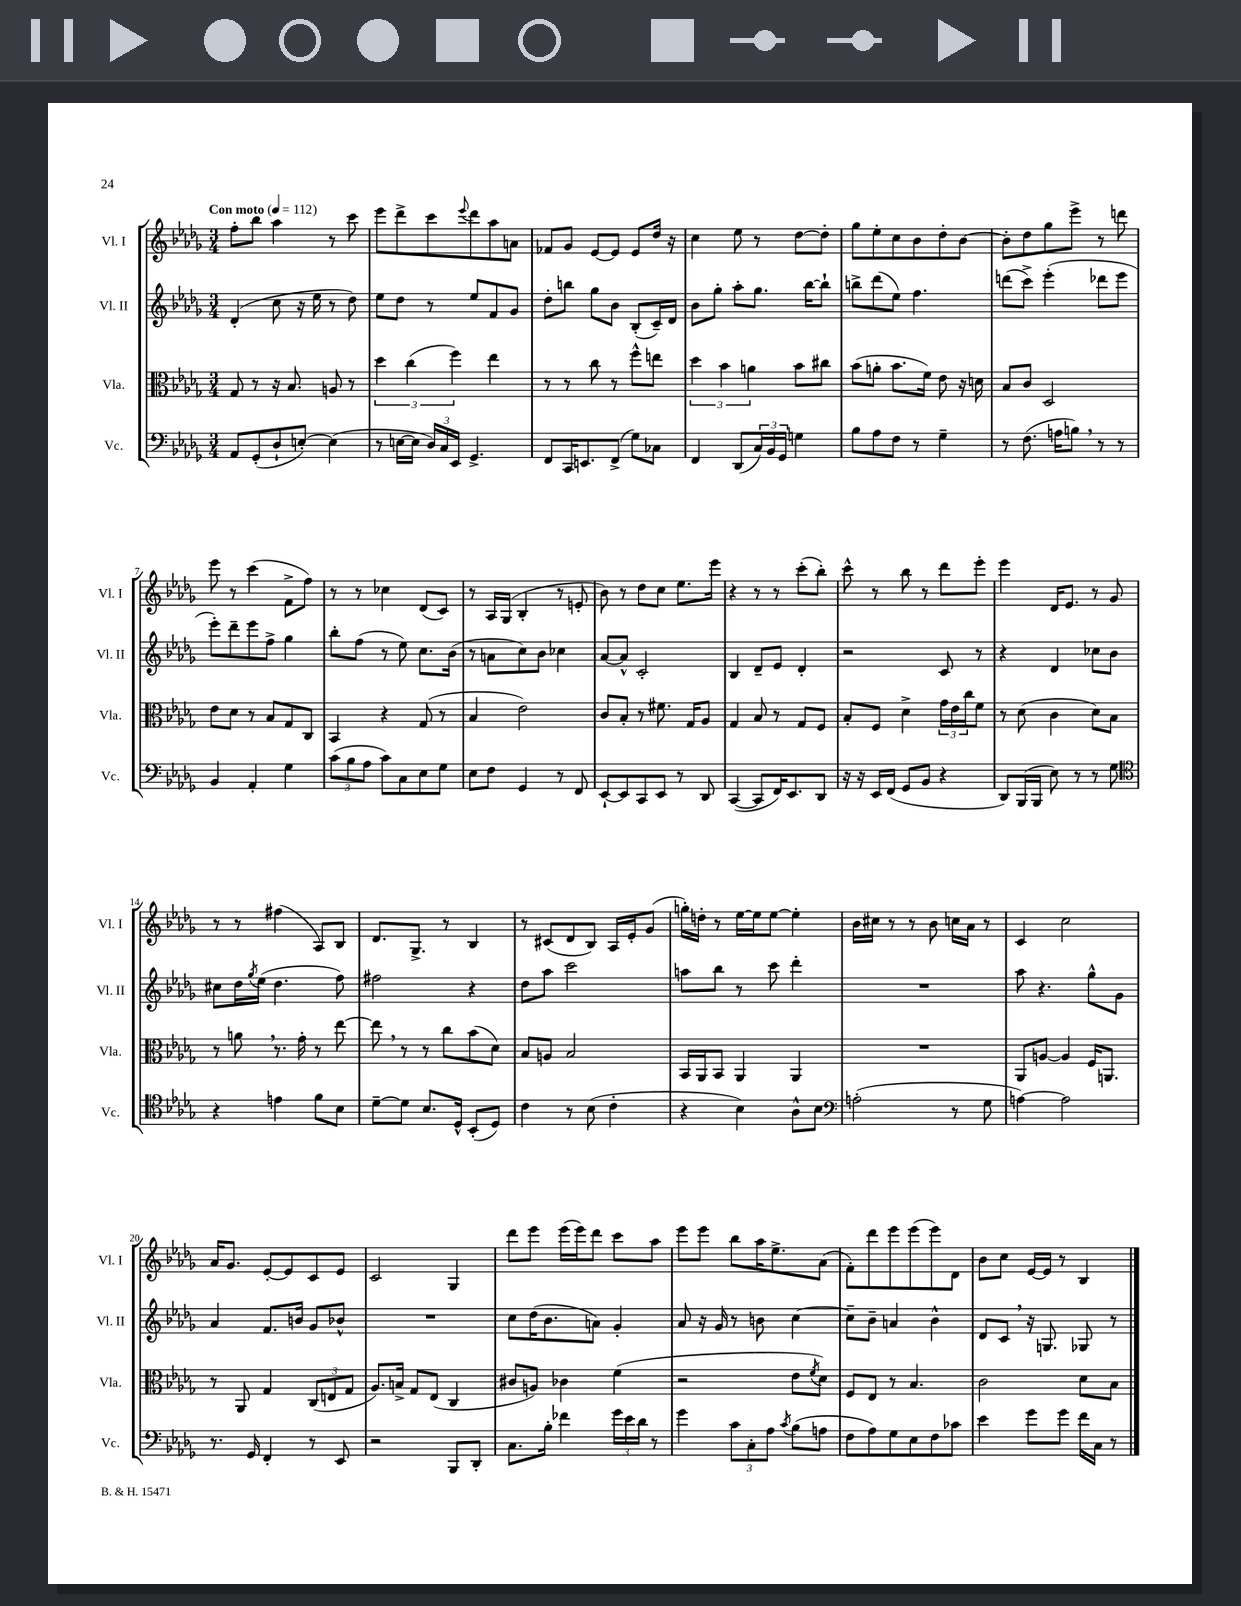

**kern	**kern	**kern	**kern
*staff4	*staff3	*staff2	*staff1
*clefF4	*clefC3	*clefG2	*clefG2
*k[b-e-a-d-g-]	*k[b-e-a-d-g-]	*k[b-e-a-d-g-]	*k[b-e-a-d-g-]
*M3/4	*M3/4	*M3/4	*M3/4
*MM112	*MM112	*MM112	*MM112
8AA-	8G-	(4d-'	8ff'
(8GG-'	8r	.	8bb-
8D-`	16r	8cc	4aa-
.	8.B-	.	.
[8E')	.	16r	.
.	.	16ee-	.
(4E]	8A	8r	8r
.	8r	8dd-)	8ccc
=	=	=	=
8r	6dd-	8ee-	8eee-
[16E	.	8dd-	8ddd-^
.	(6cc	.	.
16E]	.	.	.
24D-)	.	8r	8ccc
24C	.	.	.
24EE-	6ff)	.	.
.	.	.	8qqeee-
4.GG-^	.	8ee-	8ddd-
.	4ee-	8f	8aa-
.	.	8g-	8a
=	=	=	=
8FF	8r	8dd-'	8f-
16CC	8r	8bb	8g-
8.EE	.	.	.
.	8cc	8gg-	[8e-
(8FF^	8r	8b-	8e-]
8G-)	8ff^^	(8B-'	8e-
8C-	8ee	16c~)	16dd-
.	.	16d-	16r
=	=	=	=
4FF	6dd-	8b-	4cc
.	.	8gg-'	.
.	6b-	.	.
(8DD-	.	8aa-'	8ee-
.	6a	.	.
24C)	.	8.gg-	8r
24BB-	.	.	.
24GG-	.	.	.
4G	8b-	.	[8dd-
.	.	[16bb-	.
.	8cc#	8bb-`]	8dd-']
=	=	=	=
8B-	(8b-	8bb^	8gg-
8A-	8a'	(8ddd-	8ee-'
8F	8.b-	8ee-)	8cc
8r	.	4.ff	8b-
.	16f)	.	.
4G-~	8e-	.	8dd-'
.	16r	.	[8b-
.	16d	.	.
=	=	=	=
8r	8B-	(8ddd	8b-']
(8.F	8c	8ccc^)	8dd-
.	2D-	(4eee-'	8gg-
16A	.	.	.
8B)	.	.	8eee-^
8r	.	8ddd-	8r
8r	.	8eee-	8ddd
=	=	=	=
4BB-	8e-	8eee-')	8eee-
.	8d-	8ddd-~	8r
4AA-'	8r	8eee-	(4ccc
.	8B-	8ff^	.
4G-	8G-	4gg-	8f^
.	8C	.	8ff)
=	=	=	=
(12c	4BB-	8bb-'	8r
12B-	.	.	.
.	.	(8ff	8r
12A-	.	.	.
8c)	4r	8r	4cc-
8C	.	8ee-)	.
8E-	(8G-	8.cc	(8d-
8G-	8r	.	8c)
.	.	(16b-	.
=	=	=	=
8E-	4B-	8r	8r
8F	.	8a	16A-
.	.	.	(16G-
4GG-	2e-)	8cc)	4B-'
.	.	8b-	.
8r	.	4cc-	8r
8FF	.	.	8e'
=	=	=	=
[8EE-`	8c	[8a-	8b-)
8EE-]	8B-'	8a-^^]	8r
8CC	8r	2c'	8dd-
8EE-	8.f#	.	8cc
8r	.	.	8.ee-
.	16G-	.	.
8DD-	8A-	.	.
.	.	.	16eee-
=	=	=	=
([4CC	4G-	4B-	4r
8CC]	8B-	8d-~	8r
16FF)	8r	8e-	8r
8.EE-	.	.	.
.	8G-	4d-'	(8ccc'
8DD-	8F	.	8bb-')
=	=	=	=
16r	8B-'	2r	8ccc^^
16r	.	.	.
16EE-	8F	.	8r
(16FF	.	.	.
8GG-	4d-^	.	8bb-
8BB-	.	.	8r
4r	24g-	8c	8ddd-
.	24e-	.	.
.	24cc	.	.
.	8f	8r	8eee-'
=	=	=	=
8DD-)	8r	4r	4eee-
(16BBB-	(8d-	.	.
16BBB-	.	.	.
8E-)	4c	4d-	16d-
.	.	.	8.e-
8r	.	.	.
8r	8d-)	8cc-	8r
8G-	8B-	8b-	8g-
=	=	=	=
*clefC4	*	*	*
4r	8r	8cc#	8r
.	8a	16dd-	8r
.	.	8qgg-	.
.	.	(16ee-	.
4e	8.r	4.dd-	(4ff#
.	16g-'	.	.
8f	8r	.	8A-)
8B-	[8ee-	8ff)	8B-
=	=	=	=
[8d-~	8ee-]	2ff#	8.d-
8d-]	8r	.	.
.	.	.	8.G-^
8.B-	8r	.	.
.	8cc	.	8r
16D-^^	.	.	.
(8BB-'	(8b-	4r	4B-
8D-)	8d-)	.	.
=	=	=	=
4c	8B-	8dd-	8r
.	8A	8aa-	(8c#
8r	2B-	2ccc	8d-
(8B-	.	.	8B-)
4c'	.	.	16A-
.	.	.	16e-'
.	.	.	(8g-
=	=	=	=
4r	16BB-	8aa	16gg')
.	16AA-	.	16dd'
.	8BB-	8bb-	8r
4B-)	4AA-	8r	[16ee-
.	.	.	16ee-]
.	.	8ccc	[8ee-
8A-^^	4AA-	4ddd-'	4ee-']
8B-	.	.	.
=	=	=	=
*clefF4	*	*	*
(2A'	2.r	2.r	16b-
.	.	.	16cc#
.	.	.	8r
.	.	.	8r
.	.	.	8b-
8r	.	.	16cc
.	.	.	16a-
8G-	.	.	8r
=	=	=	=
[4A)	8AA-	8aa-	4c
.	[8A	4.r	.
2A]	4A]	.	2cc
.	16F	8gg-^^	.
.	8.AA	.	.
.	.	8g-	.
=	=	=	=
8.r	8r	4a-	16a-
.	.	.	8.g-
.	8AA-	.	.
16GG-	.	.	.
4FF'	4G-	8.f	[8e-'
.	.	.	8e-]
.	.	16b	.
8r	(12C	8g-	8c
.	12E	.	.
8EE-	.	8b-^^	8e-
.	12G-	.	.
=	=	=	=
2r	8.A-)	2.r	2c
.	16B^	.	.
.	8G-	.	.
.	(8E-	.	.
8BBB-	4C	.	4G-
8DD-'	.	.	.
=	=	=	=
8.C	8c#	8cc	8ddd-
.	8A)	(16dd-	8eee-
16B-'	.	8.b-	.
4f-	4c-	.	(16eee-
.	.	.	16eee-)
.	.	8a)	8ddd-
24g-	(4f	4g-'	8ccc
24e-	.	.	.
24d-	.	.	.
8r	.	.	8aa-
=	=	=	=
4g-	2r	8a-	8eee-
.	.	16r	8eee-
.	.	16g-	.
12c	.	8r	8bb-
12C'	.	.	.
.	.	8b	16aa-
12A-	.	.	.
.	.	.	8.ee-^
8qc	.	.	.
(8B-	8e-	[4cc	.
.	8qf	.	.
8A	8d-)	.	(8a-
=	=	=	=
8F	8F	8cc~]	8f')
8A-)	8E-	8b-~	8ddd-
8G-	8r	4a	8eee-
8E-	4.B-	.	(8eee-
8F	.	4b-^^	8eee-)
8c-	.	.	8d-
=	=	=	=
4e-	2c	8d-	8b-
.	.	8c	8cc
8g-	.	16r	[16e-
.	.	8.G	16e-]
8g-	.	.	8r
16f	8d-	8G-	4B-
16C	.	.	.
8r	8B-	8r	.
==	==	==	==
*-	*-	*-	*-
